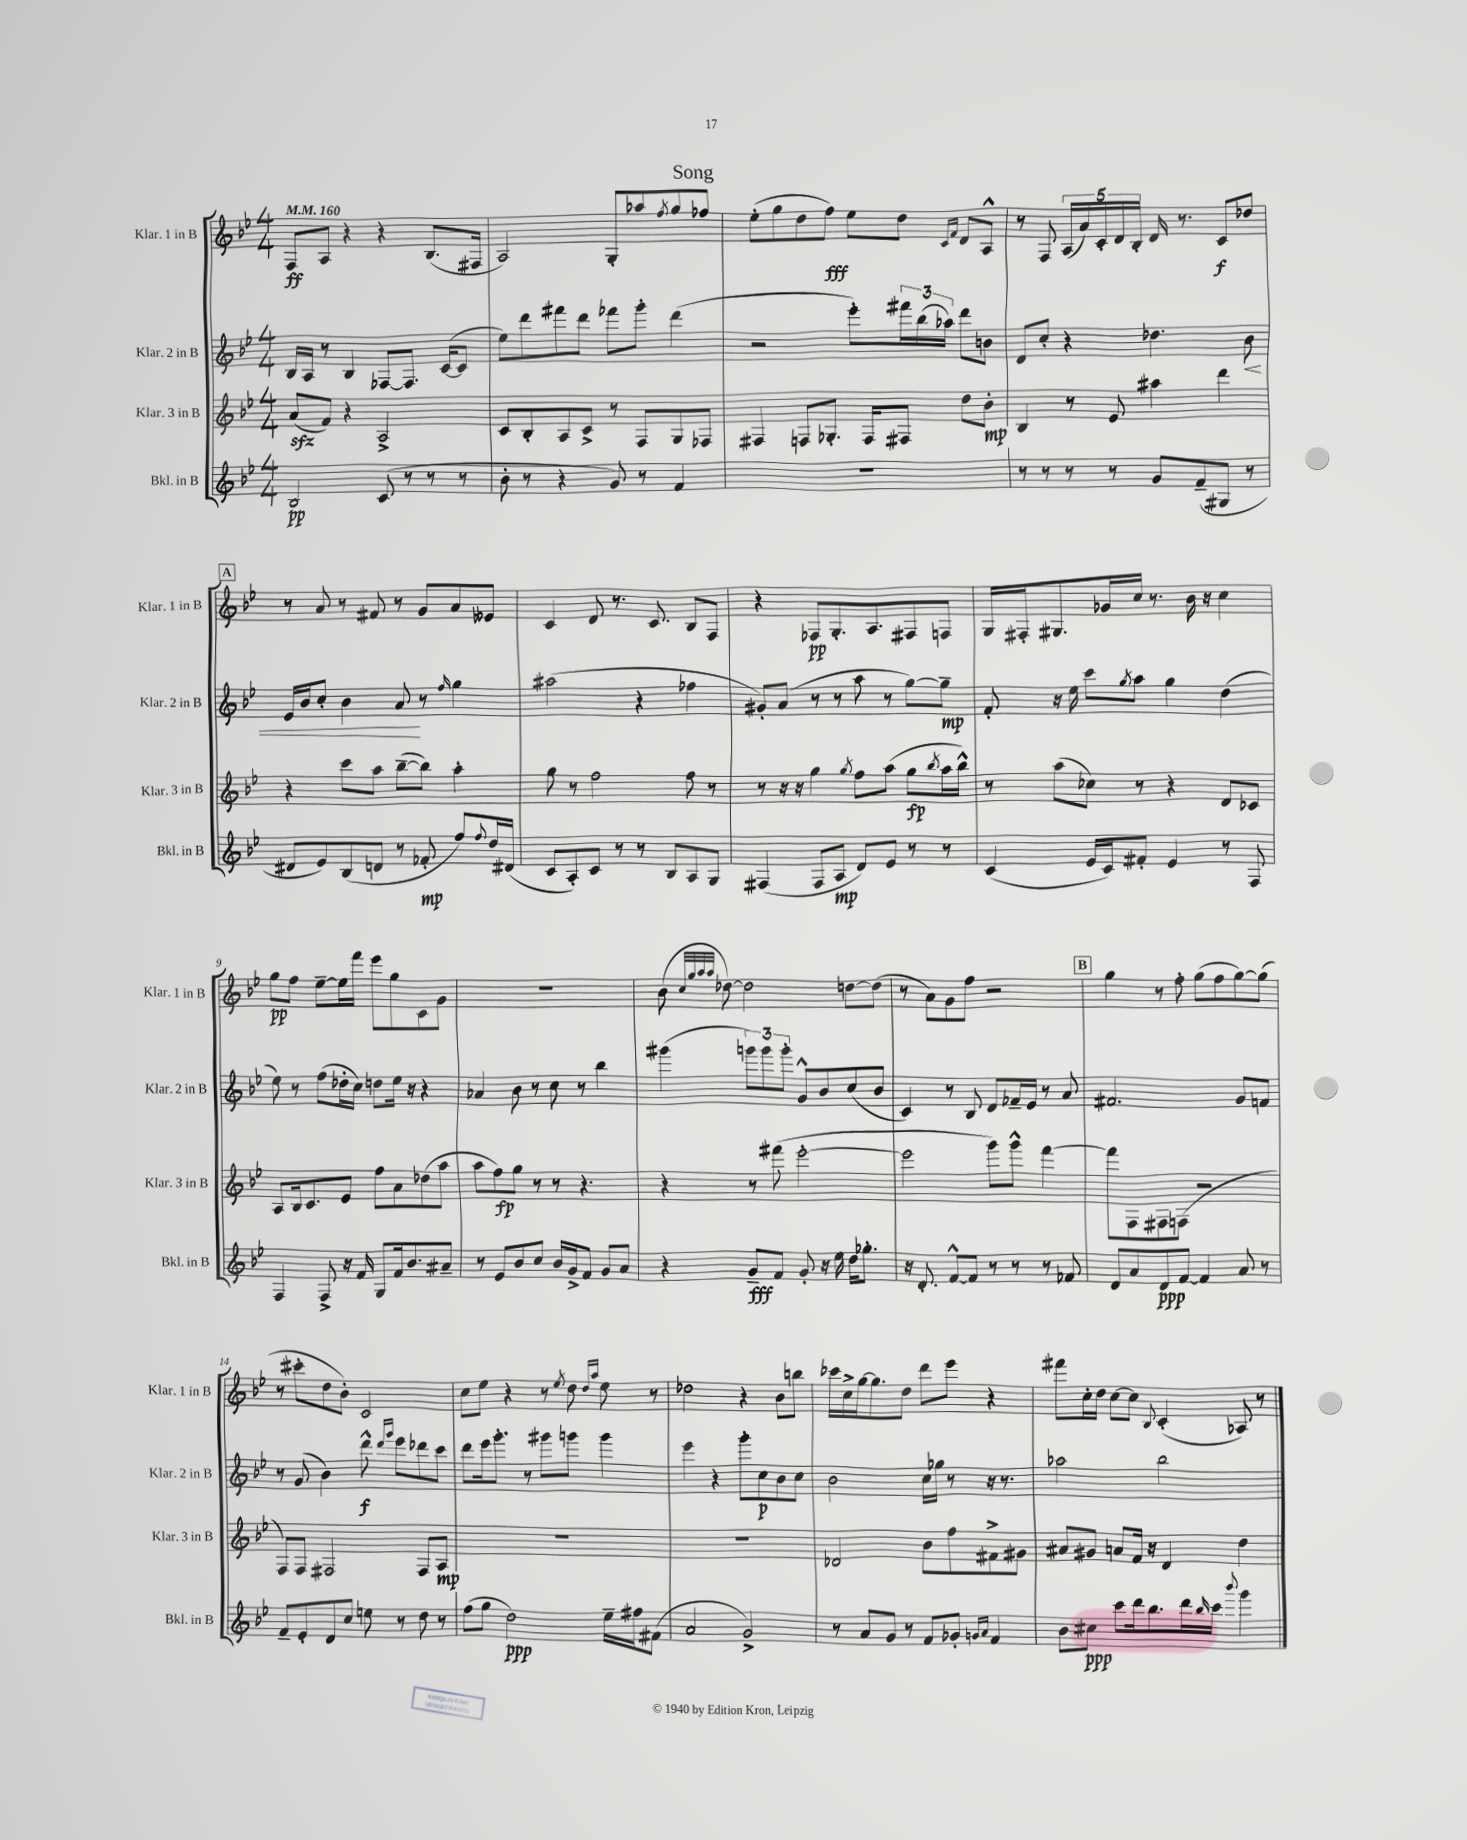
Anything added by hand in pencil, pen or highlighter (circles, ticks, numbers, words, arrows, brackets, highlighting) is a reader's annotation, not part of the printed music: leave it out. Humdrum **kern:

**kern	**kern	**kern	**kern
*staff4	*staff3	*staff2	*staff1
*clefG2	*clefG2	*clefG2	*clefG2
*k[b-e-]	*k[b-e-]	*k[b-e-]	*k[b-e-]
*M4/4	*M4/4	*M4/4	*M4/4
*MM160	*MM160	*MM160	*MM160
2B-/	(8a/L	16B-/LL	8F/L
.	.	16A/JJ	.
.	8f/J)	8r	8A/J
.	4r	4B-/	4r
(8c/	2A^/	[8F-/L	4r
8r	.	8.F-/]J	.
8r	.	.	(8.B-/L
.	.	([16c/LK	.
8r	.	8c/]J	.
.	.	.	16F#/Jk
=	=	=	=
8b-'\	8c/L	8ee-\L)	2A/)
8r	8B-'/	8ddd\	.
4r	8A/	8fff#\	.
.	8c^/J	8ddd\J	.
8g/)	8r	8fff-\L	8G'/L
8r	8F/L	8ggg'\J	8aa-/
.	.	.	8qff/
4f/	8G/	(4ddd\	8gg/
.	8F-/J	.	8ff-/J
=	=	=	=
1r	4F#/	2r	(8ee-'\L
.	.	.	8gg\
.	8F/L	.	8dd\
.	8.G-'/J	.	8ff\J)
.	.	8eee-'\L)	8ee-\L
.	16F/LK	.	.
.	8F#/J	24fff#\L	8dd\J
.	.	(24bb-\	.
.	.	24aa-\JJ)	.
.	.	.	16qqc/LL
.	.	.	16qqf/JJ
.	8dd\L	8ddd\L	8d/L
.	8b-'\J	8b\J	8A^^/J
=	=	=	=
8r	4B-/	8d/L	8r
8r	.	8cc'/J	8F/
8r	8r	4r	(20A/LL
.	.	.	20a/)
.	.	.	20c'/
8r	8e-/	.	.
.	.	.	20d/
.	.	.	20B-'/JJ
8g/L	4aa#\	4.dd-\	16d/
.	.	.	8.r
(8f~/	.	.	.
8G#/J	4ddd\	.	8c/L
8r	.	8b-\	8dd-/J
=	=	=	=
8d#/L	4r	16e-/LL	8r
.	.	16b-/J	.
8e-/)	.	8cc'/J	8a/
(8B-/	8ccc\L	4b-\	8r
8d/J	8aa\J	.	8f#/
8r	([8bb-~\L	8a/	8r
8f-'/	8bb-\]J)	8r	8g/L
.	.	16qqff/	.
8ff/L)	4aa'\	4gg\	8a/
8qqff/	.	.	.
16dd/L	.	.	8e--/J
(16d#/JJ	.	.	.
=	=	=	=
8c/L	8gg\	(2aa#\	4c/
8A'/)	8r	.	.
8c/J	2ff\	.	8d/
8r	.	.	8.r
8r	.	4r	.
.	.	.	8.c/
8B-/L	.	.	.
8A/	8ff\	4ff-\	8B-/L
8G/J	8r	.	8F/J
=	=	=	=
(4F#/	8r	8g#'/L)	4r
.	16r	(8a/J	.
.	16r	.	.
8F#/L	4gg\	8r	8F-/L
8A/J	.	8r	8.G'/
.	8qgg/	.	.
8d/L)	8ff\L	8aa\	.
.	.	.	8.A/
8e-/J	(8aa\J	8r	.
8r	8gg\L	[8gg\L)	8F#/
.	8qbb-/	.	.
8r	16aa\L	8gg~\]J	8F/J
.	16bb-^^\JJ)	.	.
=	=	=	=
(4c/	8r	8f'/	16G/LL
.	.	.	16F#'/J
.	(8aa\L	16r	8.G#/
.	.	16ee-\	.
16e-/LL	8cc-\J)	8ccc\L	.
16c/J)	.	.	16g-/L
.	.	8qgg/	.
8f#'/J	8r	8aa\J	16cc/JJ
.	.	.	8.r
4e-/	4r	4gg\	.
.	.	.	16b-\
.	.	.	16r
8r	8d/L	(4dd\	4cc\
8F/	8c-/J	.	.
=	=	=	=
4F/	8A/L	8ee-\)	8gg\L
.	16B-/k	8r	8ff\J
.	8.c/	.	.
8F^/	.	(8ff\L	[8ee-~\L
16r	8e-/J	16dd-'\L	16ee-\]L
16f/	.	16cc\JJ)	16fff\JJ
8G/L	8ff\L	8dd\L	8eee-\L
16f/k	8a\	16ee-\Jk	8gg\
8.b-/	.	16r	.
.	(8dd-\	4r	8c\
8a#~/J	8aa\J	.	8g\J
=	=	=	=
8r	8aa\L	4a-/	1r
8e-/L	8ff\)	.	.
8b-/	8gg\J	8b-\	.
8cc/J	8r	8r	.
16b-/LL	8r	8cc\	.
16g^/J	.	.	.
8f/J	4.r	8r	.
8g/L	.	4bb-\	.
8a/J	.	.	.
=	=	=	=
4r	4r	(4ggg#\	(8b-\
.	.	.	32qqcc/LLL
.	.	.	32qqgg/
.	.	.	32qqaa/
.	.	.	32qqaa/JJJ
.	.	.	[8dd-\)
8g~/L	8r	12ggg\L)	2dd-\]
.	.	12ggg\	.
8f/J	(8fff#\	.	.
.	.	12ggg'\J	.
8g'/	[2eee-'\	8g^^/L	.
16r	.	8b-/	.
16ee-\	.	.	.
16dd\LK	.	(8cc/	[8dd\L
8.gg-'\J	.	.	.
.	.	8b-/J	(8dd\]J
=	=	=	=
16r	2eee-\]	4c/)	8r
8.d'/	.	.	.
.	.	.	8a\L)
[8f^^/L	.	8r	8g\
8f/]J	.	8B-/	8ff\J
8r	8ggg\L)	8d/L	2r
8r	8ggg^^\J	16f-~/L	.
.	.	16e-/JJ	.
8r	[4fff\	8r	.
8f-/	.	8a/	.
=	=	=	=
8d/L	8fff\]L	2.f#/	4gg\
8a/	8F\	.	.
8d/	8F#\	.	8r
[8f/J	(8F\J	.	8ff'\
4f/]	2r	.	(8gg\L
.	.	.	8ff\
8a/	.	8g/L	[8gg\)
8r	.	8f/J	(8gg\]J
=	=	=	=
8f~/L	8F/L)	8r	8r
8e-'/	8F/J	(8g/	8ccc#'\L
8d/	2F#/	4b-\)	8dd\
8cc/J	.	.	8b-'\J)
8ee\	.	8ddd^^\	2c/
.	.	16qqddd/LL	.
.	.	16qqggg/JJ	.
8r	.	8eee-\L	.
8dd\	8F#/L	8ddd-\	.
8r	8A/J	8ccc\J	.
=	=	=	=
(8ff\L	1r	8ddd\L	8cc\L
8gg\J	.	16eee-\k	8ee-\J
.	.	8.ggg'\J	.
2dd\)	.	.	4r
.	.	8r	.
.	.	8ggg#\L	8r
.	.	.	8qee-/
.	.	8ggg\J	8dd\
.	.	.	16qqdd/LL
.	.	.	16qqaa/JJ
16ee-~\LL	.	4ggg\	8ee-\
16ff#\J	.	.	.
(8f#\J	.	.	8r
=	=	=	=
2a/	1r	4eee-\	2dd-\
.	.	4r	.
2g^/)	.	8ggg'\L	4r
.	.	8cc\	.
.	.	8b-\	8b-\L
.	.	8cc\J	8bb\J
=	=	=	=
8r	2d-/	2b-\	16ccc-\LL
.	.	.	16cc^\
8a/L	.	.	[16gg\J
.	.	.	8.gg\]
8g/J	.	.	.
8r	.	.	8dd\J
8f/L	8b-\L	16cc\LL	8ddd\L
.	.	16gg-\JJ	.
8g-'/J	8ff\	8r	8eee-\J
16qqg/LL	.	.	.
16qqa/JJ	.	.	.
4f/	8f#^\	16r	4r
.	.	8.r	.
.	8g#\J	.	.
=	=	=	=
8b-\L	8a#/L	2aa-\	8fff#\L
8cc#\J	8g#/J	.	16cc'\L
.	.	.	16dd\JJ
8ccc\L	8a/L	.	[8cc\L
16ddd\k	16f/Jk	.	8cc\]J
8.bb-\	16r	.	.
.	.	.	8qqB-/
.	4d/	2bb-\	(4c'/
16ddd\L	.	.	.
16qqbb-/	.	.	.
16ccc\JJ	.	.	.
8qqbbb-/	.	.	.
4ggg\	4dd\	.	8A-/)
.	.	.	8r
==	==	==	==
*-	*-	*-	*-
